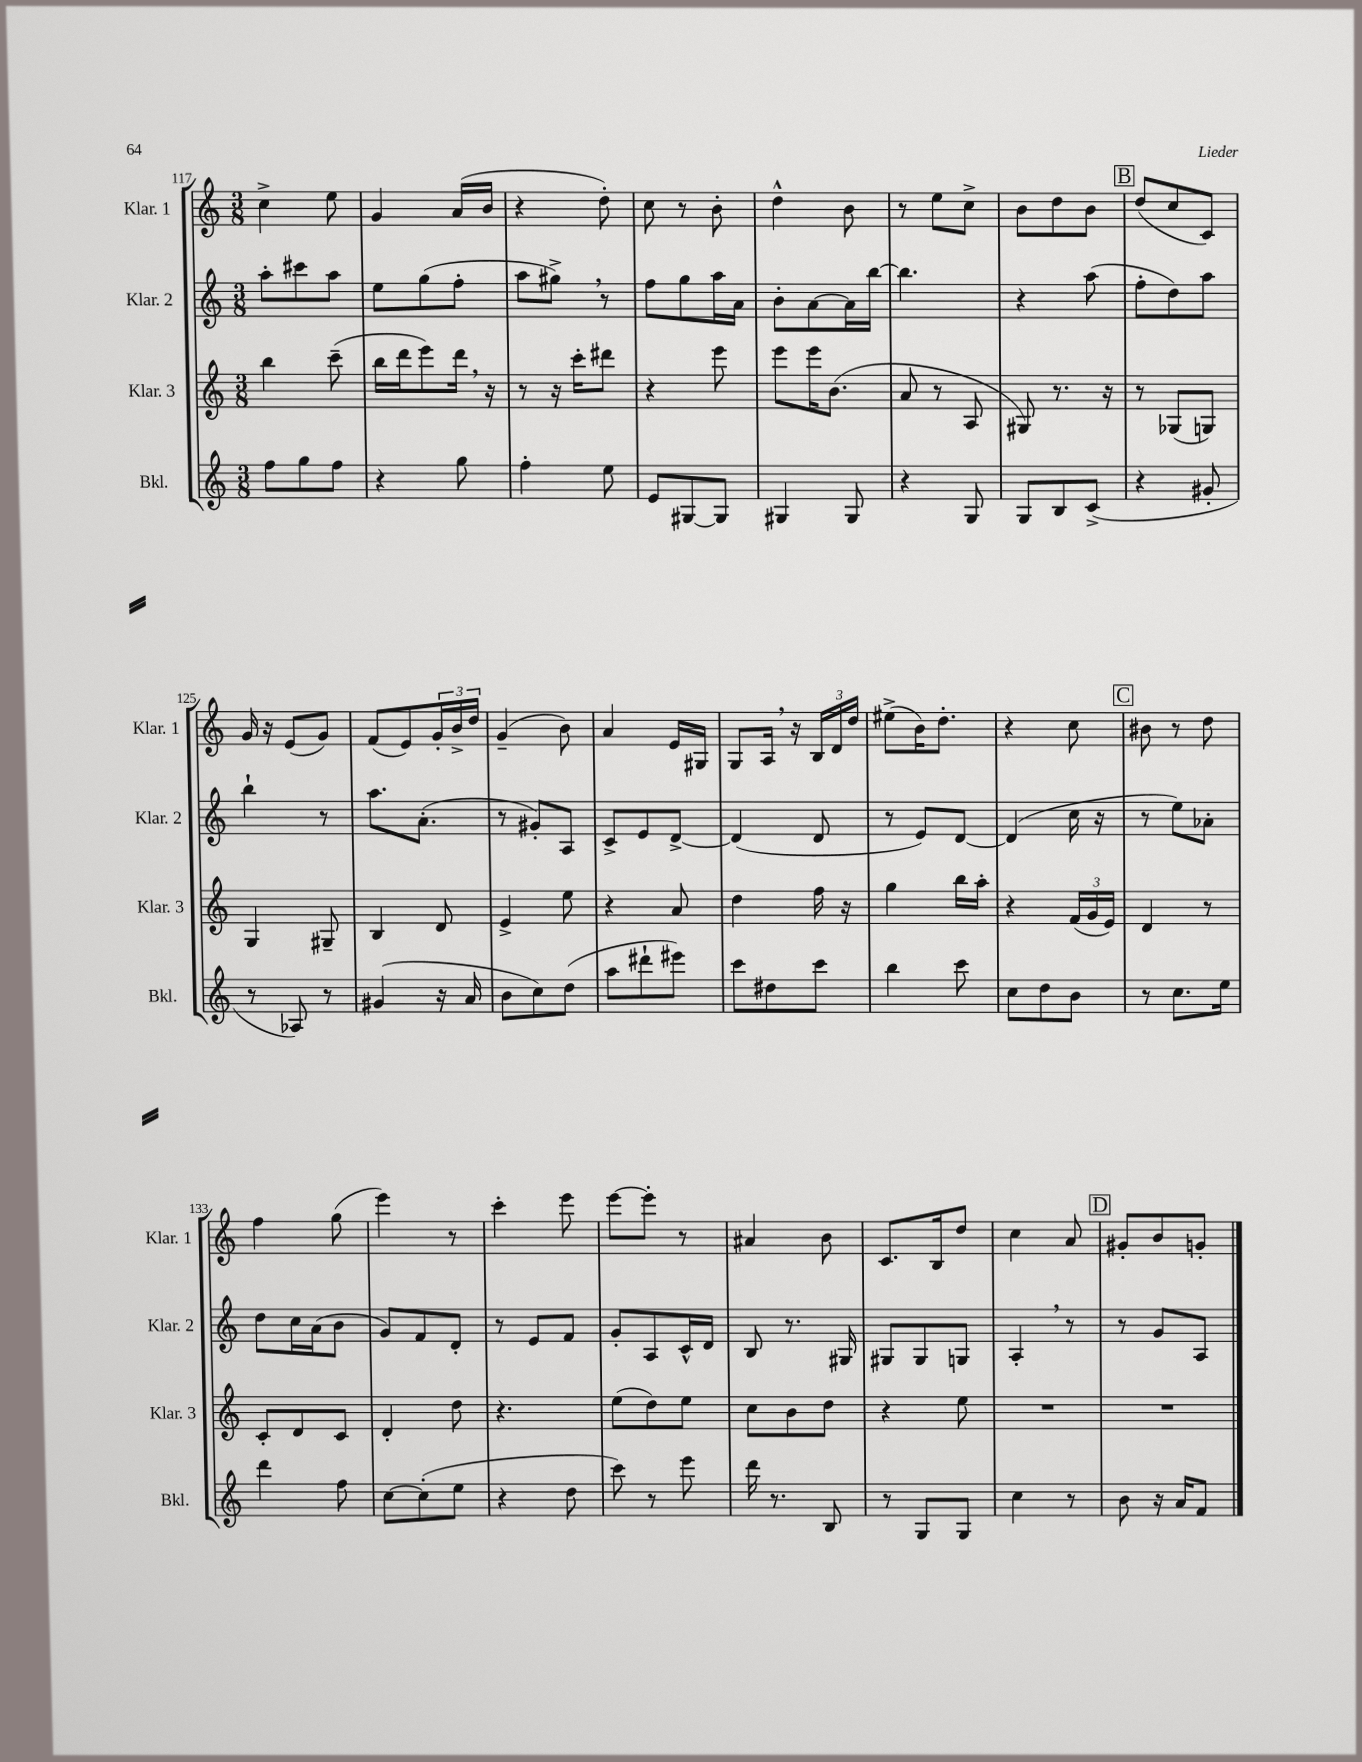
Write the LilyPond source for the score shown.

<<
\new StaffGroup <<
\new Staff = "s0" \with { instrumentName = "Klar. 1" shortInstrumentName = "Klar. 1" } {
    \clef treble \key c \major \numericTimeSignature \time 3/8
    c''4-> e''8 |
    g'4 a'16( b'16 |
    r4 d''8-.) |
    c''8 r8 b'8-. |
    d''4-^ b'8 |
    r8 e''8 c''8-> |
    b'8 d''8 b'8 |
    \mark \markup { \box "B" } d''8( c''8 c'8) |
    g'16 r16 e'8( g'8) |
    f'8( e'8) \tuplet 3/2 { g'16-. b'16-> d''16 } |
    g'4--( b'8) |
    a'4 e'16 gis16 |
    g8 a16 \breathe r16 \tuplet 3/2 { b16 d'16 d''16 } |
    eis''8->( b'16) d''8.-. |
    r4 c''8 |
    \mark \markup { \box "C" } bis'8 r8 d''8 |
    f''4 g''8( |
    e'''4) r8 |
    c'''4-. e'''8 |
    e'''8~ e'''8-. r8 |
    ais'4 b'8 |
    c'8. b16 d''8 |
    c''4 a'8 |
    \mark \markup { \box "D" } gis'8-. b'8 g'8-. \bar "|." |
}
\new Staff = "s1" \with { instrumentName = "Klar. 2" shortInstrumentName = "Klar. 2" } {
    \clef treble \key c \major \numericTimeSignature \time 3/8
    a''8-. cis'''8 a''8 |
    e''8 g''8( f''8-. |
    a''8 gis''8->) \breathe r8 |
    f''8 g''8 a''16 a'16 |
    b'8-. a'8~ a'16 b''16~ |
    b''4. |
    r4 a''8( |
    \mark \markup { \box "B" } f''8-. d''8) a''8 |
    b''4-! r8 |
    a''8. a'8.-.( |
    r8 gis'8-.) a8 |
    c'8-> e'8 d'8~-> |
    d'4( d'8 |
    r8 e'8) d'8~ |
    d'4( c''16 r16 |
    \mark \markup { \box "C" } r8 e''8) aes'8-. |
    d''8 c''16 a'16( b'8 |
    g'8) f'8 d'8-. |
    r8 e'8 f'8 |
    g'8-. a8 c'16-^ d'16 |
    b8 r8. gis16 |
    gis8 gis8 g8 |
    a4-. \breathe r8 |
    \mark \markup { \box "D" } r8 g'8 a8 \bar "|." |
}
\new Staff = "s2" \with { instrumentName = "Klar. 3" shortInstrumentName = "Klar. 3" } {
    \clef treble \key c \major \numericTimeSignature \time 3/8
    b''4 c'''8--( |
    b''16 d'''16 e'''8) d'''16 \breathe r16 |
    r8 r16 c'''16-. dis'''8 |
    r4 e'''8 |
    e'''8 e'''16 b'8.( |
    a'8 r8 a8 |
    gis8) r8. r16 |
    \mark \markup { \box "B" } r8 ges8( g8) |
    g4 gis8-- |
    b4 d'8 |
    e'4-> e''8 |
    r4 a'8 |
    d''4 f''16 r16 |
    g''4 b''16 a''16-. |
    r4 \tuplet 3/2 { f'16( g'16 e'16) } |
    \mark \markup { \box "C" } d'4 r8 |
    c'8-. d'8 c'8 |
    d'4-. d''8 |
    r4. |
    e''8( d''8) e''8 |
    c''8 b'8 d''8 |
    r4 e''8 |
    R4. |
    \mark \markup { \box "D" } R4. \bar "|." |
}
\new Staff = "s3" \with { instrumentName = "Bkl." shortInstrumentName = "Bkl." } {
    \clef treble \key c \major \numericTimeSignature \time 3/8
    f''8 g''8 f''8 |
    r4 g''8 |
    f''4-. e''8 |
    e'8 gis8~ gis8 |
    gis4 gis8 |
    r4 g8 |
    g8 b8 c'8->( |
    \mark \markup { \box "B" } r4 gis'8-. |
    r8 aes8) r8 |
    gis'4( r16 a'16 |
    b'8 c''8) d''8( |
    a''8 dis'''8-! eis'''8) |
    c'''8 dis''8 c'''8 |
    b''4 c'''8 |
    c''8 d''8 b'8 |
    \mark \markup { \box "C" } r8 c''8. e''16 |
    d'''4 f''8 |
    c''8~ c''8-.( e''8 |
    r4 d''8 |
    c'''8) r8 e'''8 |
    d'''16 r8. b8 |
    r8 g8 g8 |
    c''4 r8 |
    \mark \markup { \box "D" } b'8 r16 a'16 f'8 \bar "|." |
}
>>
>>
\layout { \context { \Score currentBarNumber = #117 } }
